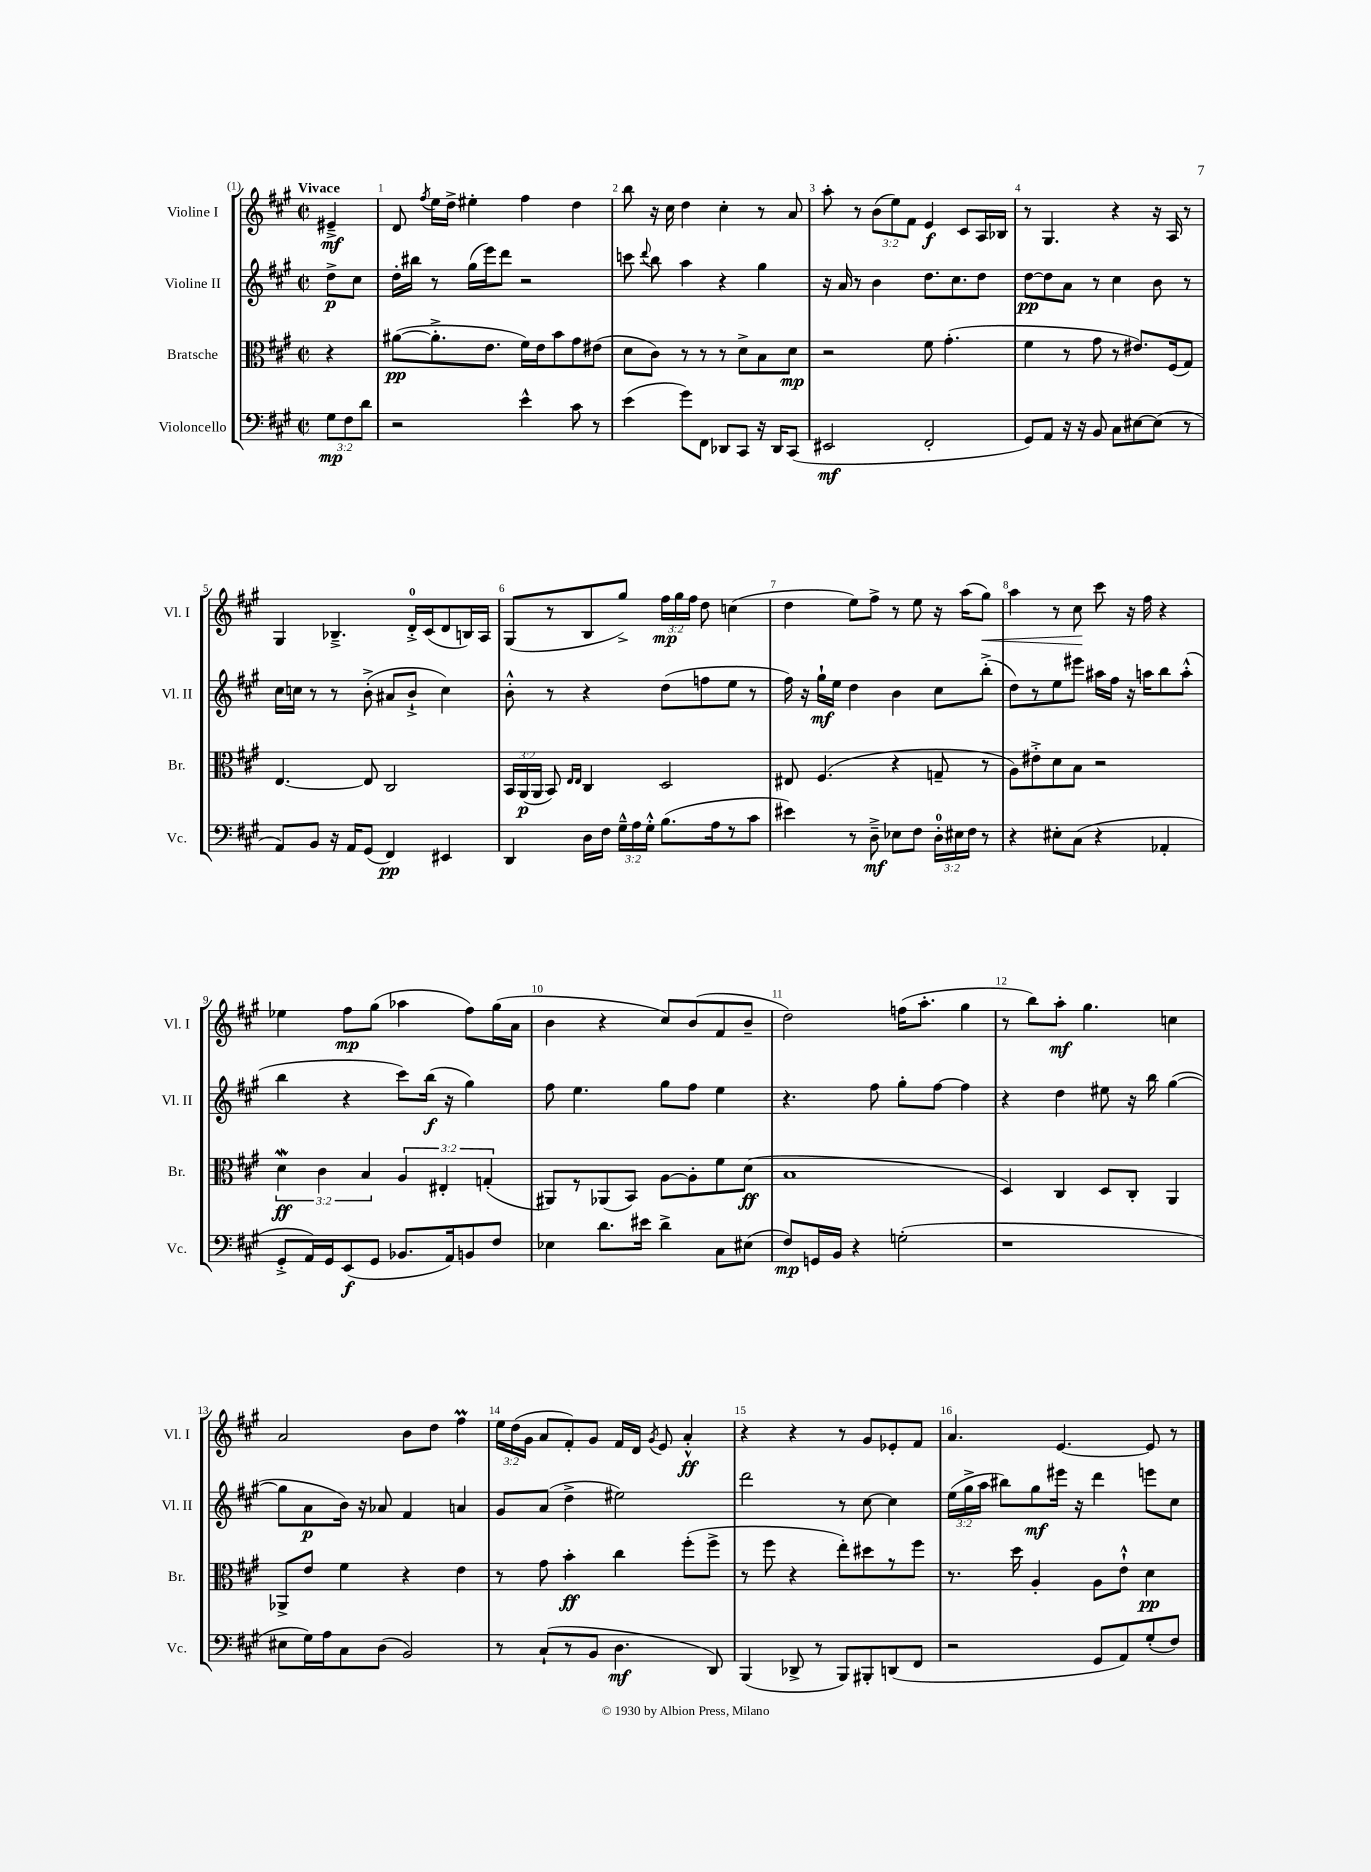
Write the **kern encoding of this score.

**kern	**dynam	**kern	**dynam	**kern	**dynam	**kern	**dynam
*part4	*part4	*part3	*part3	*part2	*part2	*part1	*part1
*staff4	*staff4	*staff3	*staff3	*staff2	*staff2	*staff1	*staff1
*I"Violoncello	*	*I"Bratsche	*	*I"Violine II	*	*I"Violine I	*
*I'Vc.	*	*I'Br.	*	*I'Vl. II	*	*I'Vl. I	*
*clefF4	*	*clefC3	*	*clefG2	*	*clefG2	*
*k[f#c#g#]	*	*k[f#c#g#]	*	*k[f#c#g#]	*	*k[f#c#g#]	*
*M2/2	*	*M2/2	*	*M2/2	*	*M2/2	*
*met(c|)	*	*met(c|)	*	*met(c|)	*	*met(c|)	*
=	=	=	=	=	=	=	=
!	!	!	!	!	!	!LO:TX:a:B:t=Vivace	!
12G#\L	mp	4r	.	8dd^\L	p	4e#X~^/	mf
12F#\	.	.	.	.	.	.	.
.	.	.	.	8cc#\J	.	.	.
12d\J	.	.	.	.	.	.	.
=1	=1	=1	=1	=1	=1	=1	=1
2r	.	([8a#X\L	pp	16dd'\LL	.	8d/	.
.	.	.	.	16bb#X\JJ	.	.	.
.	.	.	.	.	.	8qff#/	.
.	.	8.a#'^\]	.	8r	.	16ee\LL	.
.	.	.	.	.	.	16dd^\JJ	.
.	.	.	.	(16gg#\LL	.	4ee#X'\	.
.	.	8.e\J	.	16eee\J)	.	.	.
.	.	.	.	8ddd\J	.	.	.
4e^^\	.	16f#\LL)	.	2r	.	4ff#\	.
.	.	16e\J	.	.	.	.	.
.	.	8b\	.	.	.	.	.
8c#\	.	8g#\	.	.	.	4dd\	.
8r	.	(8e#X\J	.	.	.	.	.
=2	=2	=2	=2	=2	=2	=2	=2
(4e\	.	8d\L	.	8cccn\	.	8bb\	.
.	.	.	.	8qqddd/	.	.	.
.	.	8c#\J)	.	8bb\	.	16r	.
.	.	.	.	.	.	16cc#\	.
8g#\L)	.	8r	.	4aa\	.	4dd\	.
8FF#\J	.	8r	.	.	.	.	.
8DD-X/L	.	8r	.	4r	.	4cc#'\	.
8CC#/J	.	8d^\L	.	.	.	.	.
16r	.	8B\	.	4gg#\	.	8r	.
16DD-/KL	.	.	.	.	.	.	.
(8CC#/J	.	8d\J	mp	.	.	8a/	.
=3	=3	=3	=3	=3	=3	=3	=3
2EE#X/	mf	2r	.	16r	.	8aa'\	.
.	.	.	.	16a/	.	.	.
.	.	.	.	8r	.	8r	.
.	.	.	.	4b\	.	(12b\L	.
.	.	.	.	.	.	12ee\)	.
.	.	.	.	.	.	12f#\J	.
2FF#'/	.	8f#\	.	8.dd\L	.	4e/	f
.	.	(4.g#'\	.	.	.	.	.
.	.	.	.	8.cc#\	.	.	.
.	.	.	.	.	.	8c#/L	.
.	.	.	.	8dd\J	.	16A/L	.
.	.	.	.	.	.	16B-X/JJ	.
=4	=4	=4	=4	=4	=4	=4	=4
8GG#/L)	.	4f#\	.	[8dd\L	pp	8r	.
8AA/J	.	.	.	8dd\]	.	4.G#/	.
16r	.	8r	.	8a\J	.	.	.
16r	.	.	.	.	.	.	.
8BB/	.	8g#\	.	8r	.	.	.
8C#\L	.	8r	.	4cc#\	.	4r	.
[8E#X\	.	8.e#X/L)	.	.	.	.	.
(8E#\J]	.	.	.	8b\	.	16r	.
.	.	(16F#/k	.	.	.	16A/	.
8r	.	8G#/J)	.	8r	.	8r	.
!!LO:LB:g=z
=5	=5	=5	=5	=5	=5	=5	=5
8AA/L)	.	[4.E/	.	16cc#\LL	.	4G#/	.
.	.	.	.	16ccn\JJ	.	.	.
8BB/J	.	.	.	8r	.	.	.
16r	.	.	.	8r	.	4.B-X~^/	.
16AA/KL	.	.	.	.	.	.	.
(8GG#/J	.	8E/]	.	(8b'^\	.	.	.
4FF#/)	pp	2C#/	.	8a#X/L	.	.	.
.	.	.	.	8b`^/J	.	16d'^/LL	.
.	.	.	.	.	.	(16c#/J	.
4EE#X/	.	.	.	4cc\)	.	8d/	.
.	.	.	.	.	.	16Bn/L)	.
.	.	.	.	.	.	16A/JJ	.
=6	=6	=6	=6	=6	=6	=6	=6
4DD/	.	24BB/LL	.	8b'^^\	.	(8G#/L	.
.	.	(24AA/	p	.	.	.	.
.	.	24AA/JJ	.	.	.	.	.
.	.	8BB/)	.	8r	.	8r	.
.	.	16qqE/LL	.	.	.	.	.
.	.	16qqE/JJ	.	.	.	.	.
16D\LL	.	4C#/	.	4r	.	8B/	.
16F#\JJ	.	.	.	.	.	.	.
24G#~^^\LL	.	.	.	.	.	8gg#^/J)	.
24A\	.	.	.	.	.	.	.
24G#'^^\JJ	.	.	.	.	.	.	.
(8.B\L	.	2D/	.	(8dd\L	.	24ff#\LL	mp
.	.	.	.	.	.	24gg#\	.
.	.	.	.	.	.	24ff#\JJ	.
.	.	.	.	8ffn\	.	8dd\	.
16A\k	.	.	.	.	.	.	.
8r	.	.	.	8ee\J	.	(4ccn\	.
8c#\J	.	.	.	8r	.	.	.
=7	=7	=7	=7	=7	=7	=7	=7
4e#X\)	.	8E#X/	.	16ff#\)	.	4dd\	.
.	.	.	.	16r	.	.	.
.	.	(4.F#/	.	16gg#`\LL	mf	.	.
.	.	.	.	16ee\JJ	.	.	.
8r	.	.	.	4dd\	.	8ee\L)	.
8D~^\	mf	.	.	.	.	8ff#^\J	.
8E-X\L	.	4r	.	4b\	.	8r	.
8F#\J	.	.	.	.	.	8ee\	.
24D'\LL	.	8Gn~/	.	8cc#\L	.	16r	.
24E#X\	.	.	.	.	.	.	.
.	.	.	.	.	.	(16aa\KL	.
24F#\JJ	.	.	.	.	.	.	.
!	!	!	!	!	!	!	!LO:HP:b
8r	.	8r	.	(8bb'^\J	.	8gg#\J)	<
=8	=8	=8	=8	=8	=8	=8	=8
4r	.	8A\L)	.	8dd\L)	.	4aa\	.
.	.	8e#X'^\	.	8r	.	.	.
8E#X'\L	.	8d\	.	8ee\	.	8r	.
(8C#\J	.	8B\J	.	8eee#X\J	.	8cc#\	.
4r	.	2r	.	16aa#X\LL	.	8ccc#\	[
.	.	.	.	16ff#\JJ	.	.	.
.	.	.	.	16r	.	16r	.
.	.	.	.	16aan\KL	.	16ff#\	.
4AA-X'/	.	.	.	8bb\	.	4r	.
.	.	.	.	(8aa'^^\J	.	.	.
!!LO:LB:g=z
=9	=9	=9	=9	=9	=9	=9	=9
8GG#'^/L	.	6dw\	ff	4bb\	.	4ee-X\	.
16AA/L)	.	.	.	.	.	.	.
.	.	6c#\	.	.	.	.	.
16GG#/J	.	.	.	.	.	.	.
(8EE/	f	.	.	4r	.	8ff#\L	mp
.	.	6B/	.	.	.	.	.
8GG#/J	.	.	.	.	.	(8gg#\J	.
8.BB-X/L	.	6A/	.	8ccc#\L)	.	4aa-X\	.
.	.	.	.	(16bb\Jk	f	.	.
.	.	6E#X'/	.	.	.	.	.
16AA/k)	.	.	.	16r	.	.	.
8BBn/	.	.	.	4gg#\)	.	8ff#\L)	.
.	.	(6Gn'/	.	.	.	.	.
8F#/J	.	.	.	.	.	(16gg#\L	.
.	.	.	.	.	.	16a\JJ	.
=10	=10	=10	=10	=10	=10	=10	=10
4E-X\	.	8AA#X/L)	.	8ff#\	.	4b\	.
.	.	8r	.	4.ee\	.	.	.
8.d\L	.	(8AA-X/	.	.	.	4r	.
.	.	8BB/J)	.	.	.	.	.
16e#X\Jk	.	.	.	.	.	.	.
4d^\	.	[8A\L	.	8gg#\L	.	8cc#/L)	.
.	.	8A'\]	.	8ff#\J	.	(8b/	.
8C#\L	.	8f#\	.	4ee\	.	8f#/	.
(8E#X\J	.	(8d\J	ff	.	.	8b~/J	.
=11	=11	=11	=11	=11	=11	=11	=11
8F#/L)	mp	1B	.	4.r	.	2dd\)	.
16GGn/L	.	.	.	.	.	.	.
16BB/JJ	.	.	.	.	.	.	.
4r	.	.	.	.	.	.	.
.	.	.	.	8ff#\	.	.	.
(2Gn'\	.	.	.	8gg#'\L	.	(16ffn\KL	.
.	.	.	.	.	.	8.aa'\J	.
.	.	.	.	[8ff#\J	.	.	.
.	.	.	.	4ff#\]	.	4gg#\	.
=12	=12	=12	=12	=12	=12	=12	=12
1r	.	4D/)	.	4r	.	8r	.
.	.	.	.	.	.	8bb\L)	.
.	.	4C#/	.	4dd\	.	8aa'\J	mf
.	.	.	.	.	.	4.gg#\	.
.	.	8D/L	.	8ee#X\	.	.	.
.	.	8C#'/J	.	16r	.	.	.
.	.	.	.	16bb\	.	.	.
.	.	4AA/	.	([4gg#\	.	4ccn\	.
!!LO:LB:g=z
=13	=13	=13	=13	=13	=13	=13	=13
8E#X\L	.	8AA-X^/L	.	8gg#\L]	.	2a/	.
16G#\L)	.	8e/J	.	8a\	p	.	.
16A\J	.	.	.	.	.	.	.
8C#\	.	4f#\	.	16b\Jk)	.	.	.
.	.	.	.	16r	.	.	.
(8D\J	.	.	.	8a-X/	.	.	.
2BB/)	.	4r	.	4f#/	.	8b\L	.
.	.	.	.	.	.	8dd\J	.
.	.	4e\	.	4an/	.	4ff#M\	.
=14	=14	=14	=14	=14	=14	=14	=14
8r	.	8r	.	8g#/L	.	24ee\LL	.
.	.	.	.	.	.	(24dd\	.
.	.	.	.	.	.	24g#\JJ	.
(8C#`/L	.	8g#\	.	(8a/J	.	8a/L	.
8r	.	4b'\	ff	4dd^\	.	8f#'/)	.
8BB/J	.	.	.	.	.	8g#/J	.
4.D\	mf	4cc#\	.	2ee#X\)	.	16f#/LL	.
.	.	.	.	.	.	16d/JJ	.
.	.	.	.	.	.	8qg#/	.
.	.	.	.	.	.	8e/	.
.	.	(8ff#'\L	.	.	.	4a'^^/	ff
8DD/)	.	8ff#^\J	.	.	.	.	.
=15	=15	=15	=15	=15	=15	=15	=15
(4BBB/	.	8r	.	2ddd\	.	4r	.
.	.	8ff#\	.	.	.	.	.
8DD-X^/	.	4r	.	.	.	4r	.
8r	.	.	.	.	.	.	.
8BBB/L)	.	8ee'\L)	.	8r	.	8r	.
8BBB#X'/	.	8dd#X\	.	[8cc#\	.	8g#/L	.
(8DDn/	.	8r	.	4cc#\]	.	8e-X'/	.
8FF#/J	.	8ff#\J	.	.	.	8f#/J	.
=16	=16	=16	=16	=16	=16	=16	=16
2r	.	8.r	.	(24ee\LL	.	4.a/	.
.	.	.	.	24gg#^\	.	.	.
.	.	.	.	24aa\JJ	.	.	.
.	.	.	.	8bb#X\L)	.	.	.
.	.	16dd\	.	.	.	.	.
.	.	4A'/	.	8gg#\	mf	.	.
.	.	.	.	16eee#X\Jk	.	[4.e/	.
.	.	.	.	16r	.	.	.
8GG#/L	.	8A\L	.	4ddd\	.	.	.
8AA/)	.	8e`^^\J	.	.	.	.	.
(8G#'/	.	4d\	pp	8eeen\L	.	8e/]	.
8F#/J)	.	.	.	8cc#\J	.	8r	.
==	==	==	==	==	==	==	==
*-	*-	*-	*-	*-	*-	*-	*-
